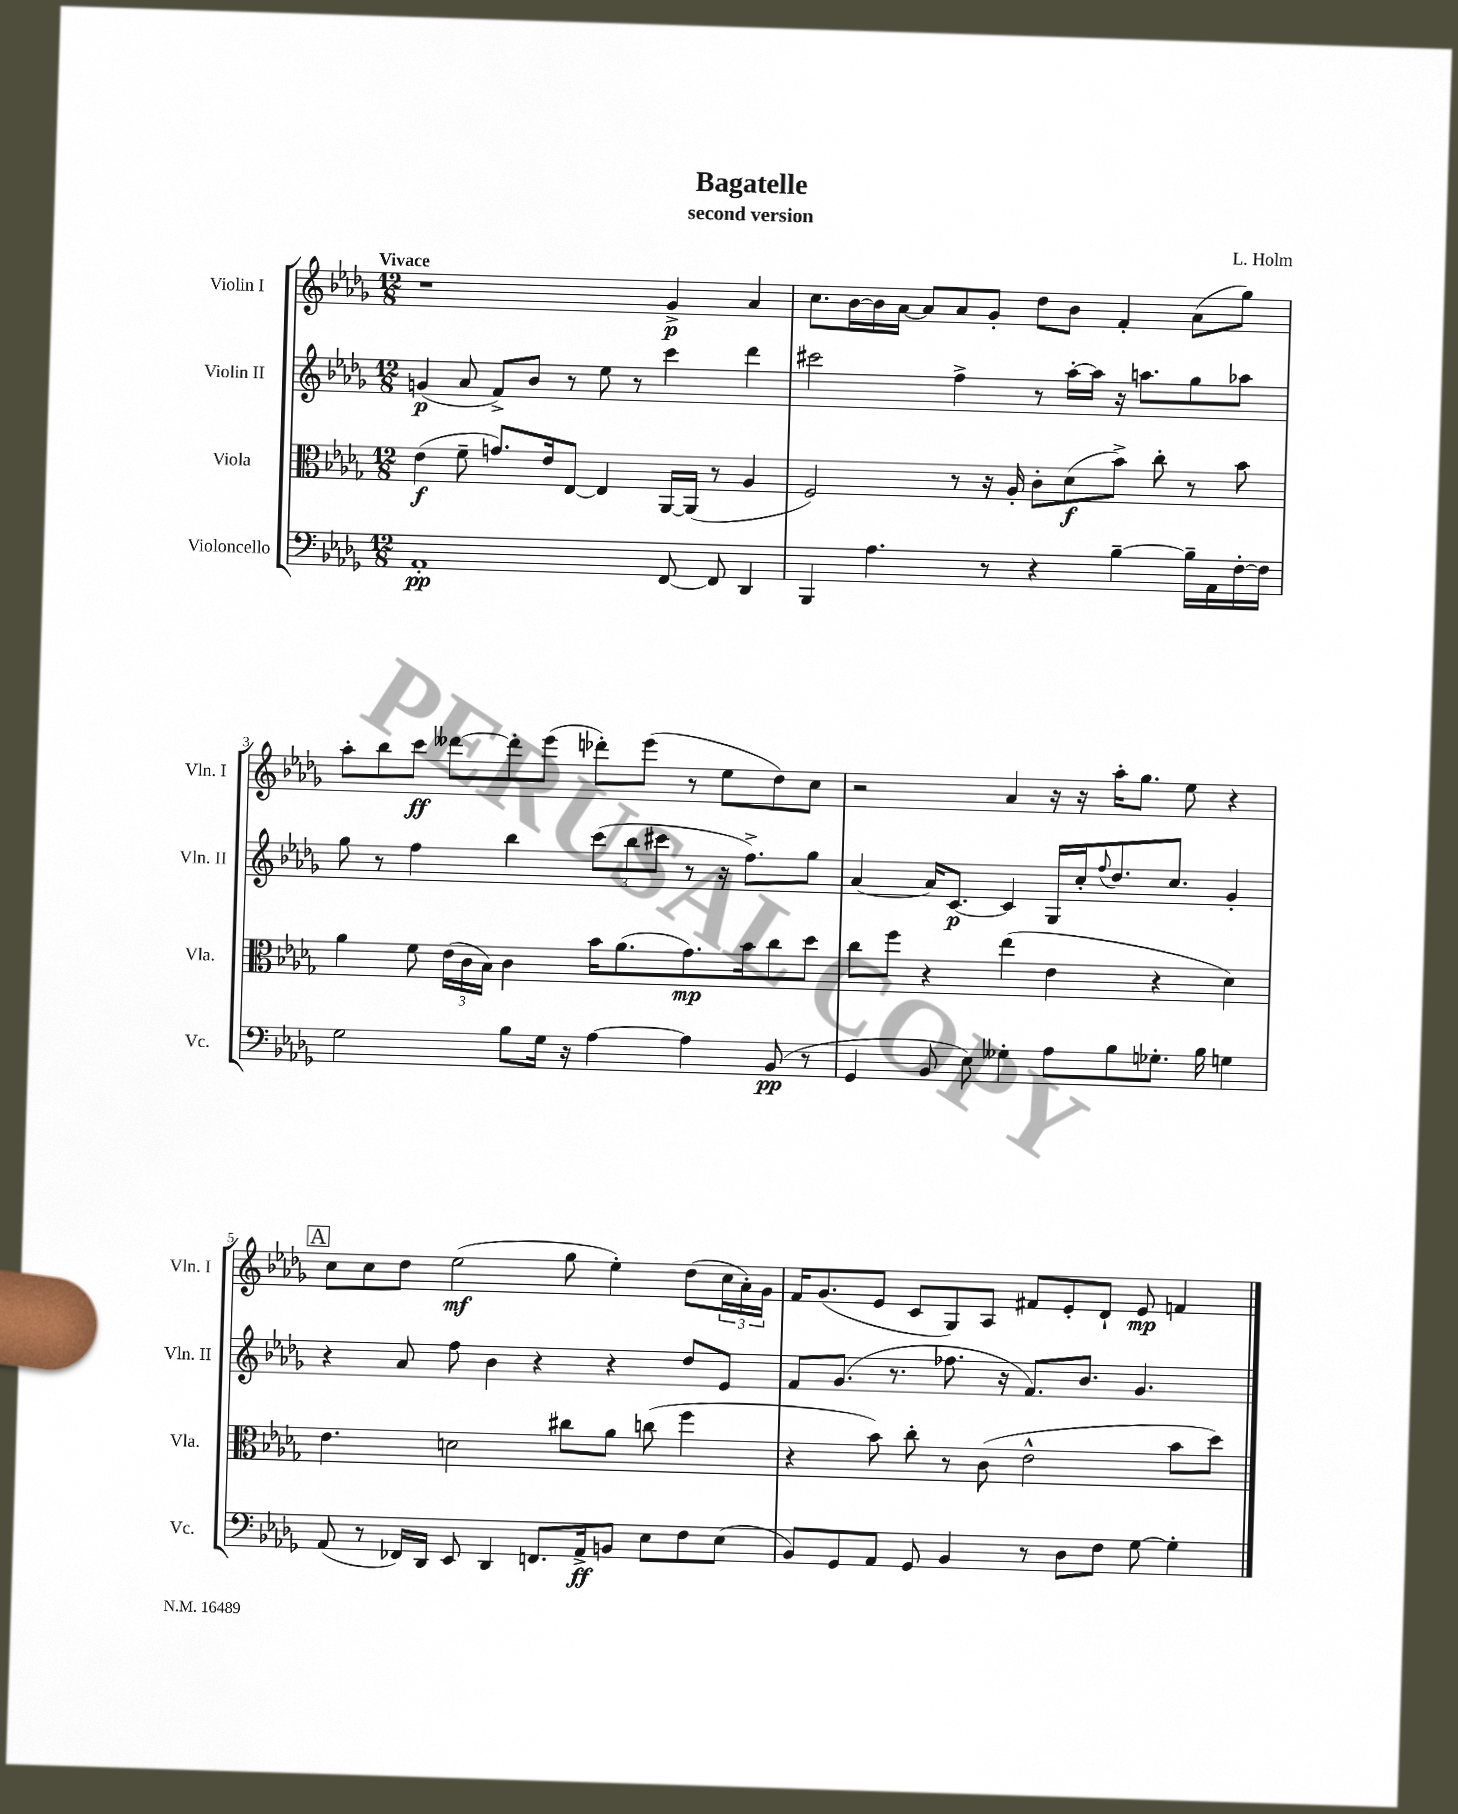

**kern	**dynam	**kern	**dynam	**kern	**dynam	**kern	**dynam
*part4	*part4	*part3	*part3	*part2	*part2	*part1	*part1
*staff4	*staff4	*staff3	*staff3	*staff2	*staff2	*staff1	*staff1
*I"Violoncello	*	*I"Viola	*	*I"Violin II	*	*I"Violin I	*
*I'Vc.	*	*I'Vla.	*	*I'Vln. II	*	*I'Vln. I	*
*clefF4	*	*clefC3	*	*clefG2	*	*clefG2	*
*k[b-e-a-d-g-]	*	*k[b-e-a-d-g-]	*	*k[b-e-a-d-g-]	*	*k[b-e-a-d-g-]	*
*M12/8	*	*M12/8	*	*M12/8	*	*M12/8	*
=1	=1	=1	=1	=1	=1	=1	=1
!	!	!	!	!	!	!LO:TX:a:B:t=Vivace	!
1AA-'	pp	(4e-\	f	(4gn/	p	1r	.
.	.	8f~\	.	8a-/	.	.	.
.	.	8.gn/L)	.	8f^/L)	.	.	.
.	.	.	.	8b-/J	.	.	.
.	.	16e-/k	.	.	.	.	.
.	.	[8E-/J	.	8r	.	.	.
.	.	4E-/]	.	8ee-\	.	.	.
.	.	.	.	8r	.	.	.
[8FF/	.	[16AA-/LL	.	4ccc\	.	4g-^/	p
.	.	(16AA-/JJ]	.	.	.	.	.
8FF/]	.	8r	.	.	.	.	.
4DD-/	.	4A-/	.	4ddd-\	.	4a-/	.
=2	=2	=2	=2	=2	=2	=2	=2
4BBB-/	.	2F/)	.	2ccc#X\	.	8.cc\L	.
.	.	.	.	.	.	[16b-\L	.
4.A-\	.	.	.	.	.	16b-\]	.
.	.	.	.	.	.	[16a-\JJ	.
.	.	.	.	.	.	8a-/L]	.
.	.	8r	.	4ff^\	.	8a-/	.
8r	.	16r	.	.	.	8g-'/J	.
.	.	16A-'/	.	.	.	.	.
4r	.	8c'\L	.	8r	.	8dd-\L	.
.	.	(8d-\	f	[16aa-'\LL	.	8b-\J	.
.	.	.	.	16aa-\JJ]	.	.	.
[4B-~\	.	8b-^\J)	.	16r	.	4f'/	.
.	.	.	.	8.aan\L	.	.	.
.	.	8cc'\	.	.	.	.	.
16B-~\LL]	.	8r	.	8gg-\	.	(8a-\L	.
16AA-\	.	.	.	.	.	.	.
[16F'\	.	8b-\	.	8aa-X\J	.	8gg-\J)	.
16F\JJ]	.	.	.	.	.	.	.
!!LO:LB:g=z
=3	=3	=3	=3	=3	=3	=3	=3
2G-\	.	4a-\	.	8gg-\	.	8aa-'\L	.
.	.	.	.	8r	.	8bb-\	.
.	.	8f\	.	4ff\	.	8ccc\J	ff
.	.	(24e-\LL	.	.	.	[8ddd--X\L	.
.	.	24c\	.	.	.	.	.
.	.	24B-\JJ)	.	.	.	.	.
8B-\L	.	4c\	.	4bb-\	.	8ddd--'\]	.
16G-\Jk	.	.	.	.	.	(8eee-\J	.
16r	.	.	.	.	.	.	.
[4A-\	.	16b-\KL	.	(12ccc\L	.	8ddd-X'\L)	.
.	.	(8.a-\	.	.	.	.	.
.	.	.	.	12bb-\	.	.	.
.	.	.	.	.	.	(8eee-\J	.
.	.	.	.	12ccc#X\J	.	.	.
4A-\]	.	8.g-\)	mp	8r	.	8r	.
.	.	.	.	16r	.	8ee-\L	.
.	.	16b-\k	.	8.ff^\L)	.	.	.
(8BB-/	pp	8cc\	.	.	.	8dd-\)	.
8r	.	8dd-\J	.	8gg-\J	.	8cc\J	.
=4	=4	=4	=4	=4	=4	=4	=4
4GG-/	.	8cc\L	.	[4a-/	.	2r	.
.	.	8ff\J	.	.	.	.	.
8BB-/	.	4r	.	16a-/KL]	.	.	.
.	.	.	.	[8.c/J	p	.	.
8E-\)	.	.	.	.	.	.	.
4G--X'\	.	(4ee-\	.	4c/]	.	4a-/	.
8A-\L	.	4e-\	.	16G-/LL	.	16r	.
.	.	.	.	16cc'/J	.	16r	.
.	.	.	.	8qqff/	.	.	.
8B-\	.	.	.	8.dd-/	.	16aa-'\KL	.
.	.	.	.	.	.	8.gg-\J	.
8.G-X'\J	.	4r	.	.	.	.	.
.	.	.	.	8.cc/J	.	.	.
.	.	.	.	.	.	8ee-\	.
16B-\	.	.	.	.	.	.	.
4Gn\	.	4d-\)	.	4g-'/	.	4r	.
!!LO:LB:g=z
!!LO:REH:place=s1:t=A
=5	=5	=5	=5	=5	=5	=5	=5
(8AA-/	.	4.e-\	.	4r	.	8cc\L	.
8r	.	.	.	.	.	8cc\	.
16FF-X/LL)	.	.	.	8a-/	.	8dd-\J	.
16DD-/JJ	.	.	.	.	.	.	.
8EE-/	.	2dn\	.	8ff\	.	(2ee-\	mf
4DD-/	.	.	.	4b-\	.	.	.
8.FFn/L	.	.	.	4r	.	.	.
.	.	8cc#X\L	.	.	.	8gg-\	.
16AA-^/k	ff	.	.	.	.	.	.
8BBn/J	.	8a-\J	.	4r	.	4ee-'\)	.
8E-\L	.	(8ccn\	.	.	.	.	.
8F\	.	4ff\	.	8dd-/L	.	(8dd-\L	.
(8E-\J	.	.	.	8e-/J	.	24cc\L	.
.	.	.	.	.	.	24a-'\)	.
.	.	.	.	.	.	24g-\JJ	.
=6	=6	=6	=6	=6	=6	=6	=6
8BB-/L)	.	4r	.	8f/L	.	16f/KL	.
.	.	.	.	.	.	(8.g-/	.
8GG-/	.	.	.	(8.g-/J	.	.	.
8AA-/J	.	8b-\)	.	.	.	8e-/J	.
.	.	.	.	8.r	.	.	.
8GG-/	.	8cc'\	.	.	.	8c/L	.
4BB-/	.	8r	.	8.ff-X\	.	8G-/)	.
.	.	(8c\	.	.	.	8A-/J	.
.	.	.	.	16r	.	.	.
8r	.	2e-^^\	.	8.f/L)	.	8f#X/L	.
8D-\L	.	.	.	.	.	8e-'/	.
.	.	.	.	8.b-/J	.	.	.
8F\J	.	.	.	.	.	8d-`/J	.
[8G-\	.	.	.	4.g-/	.	8e-/	mp
4G-'\]	.	8b-\L	.	.	.	4fn/	.
.	.	8dd-\J)	.	.	.	.	.
==	==	==	==	==	==	==	==
*-	*-	*-	*-	*-	*-	*-	*-
